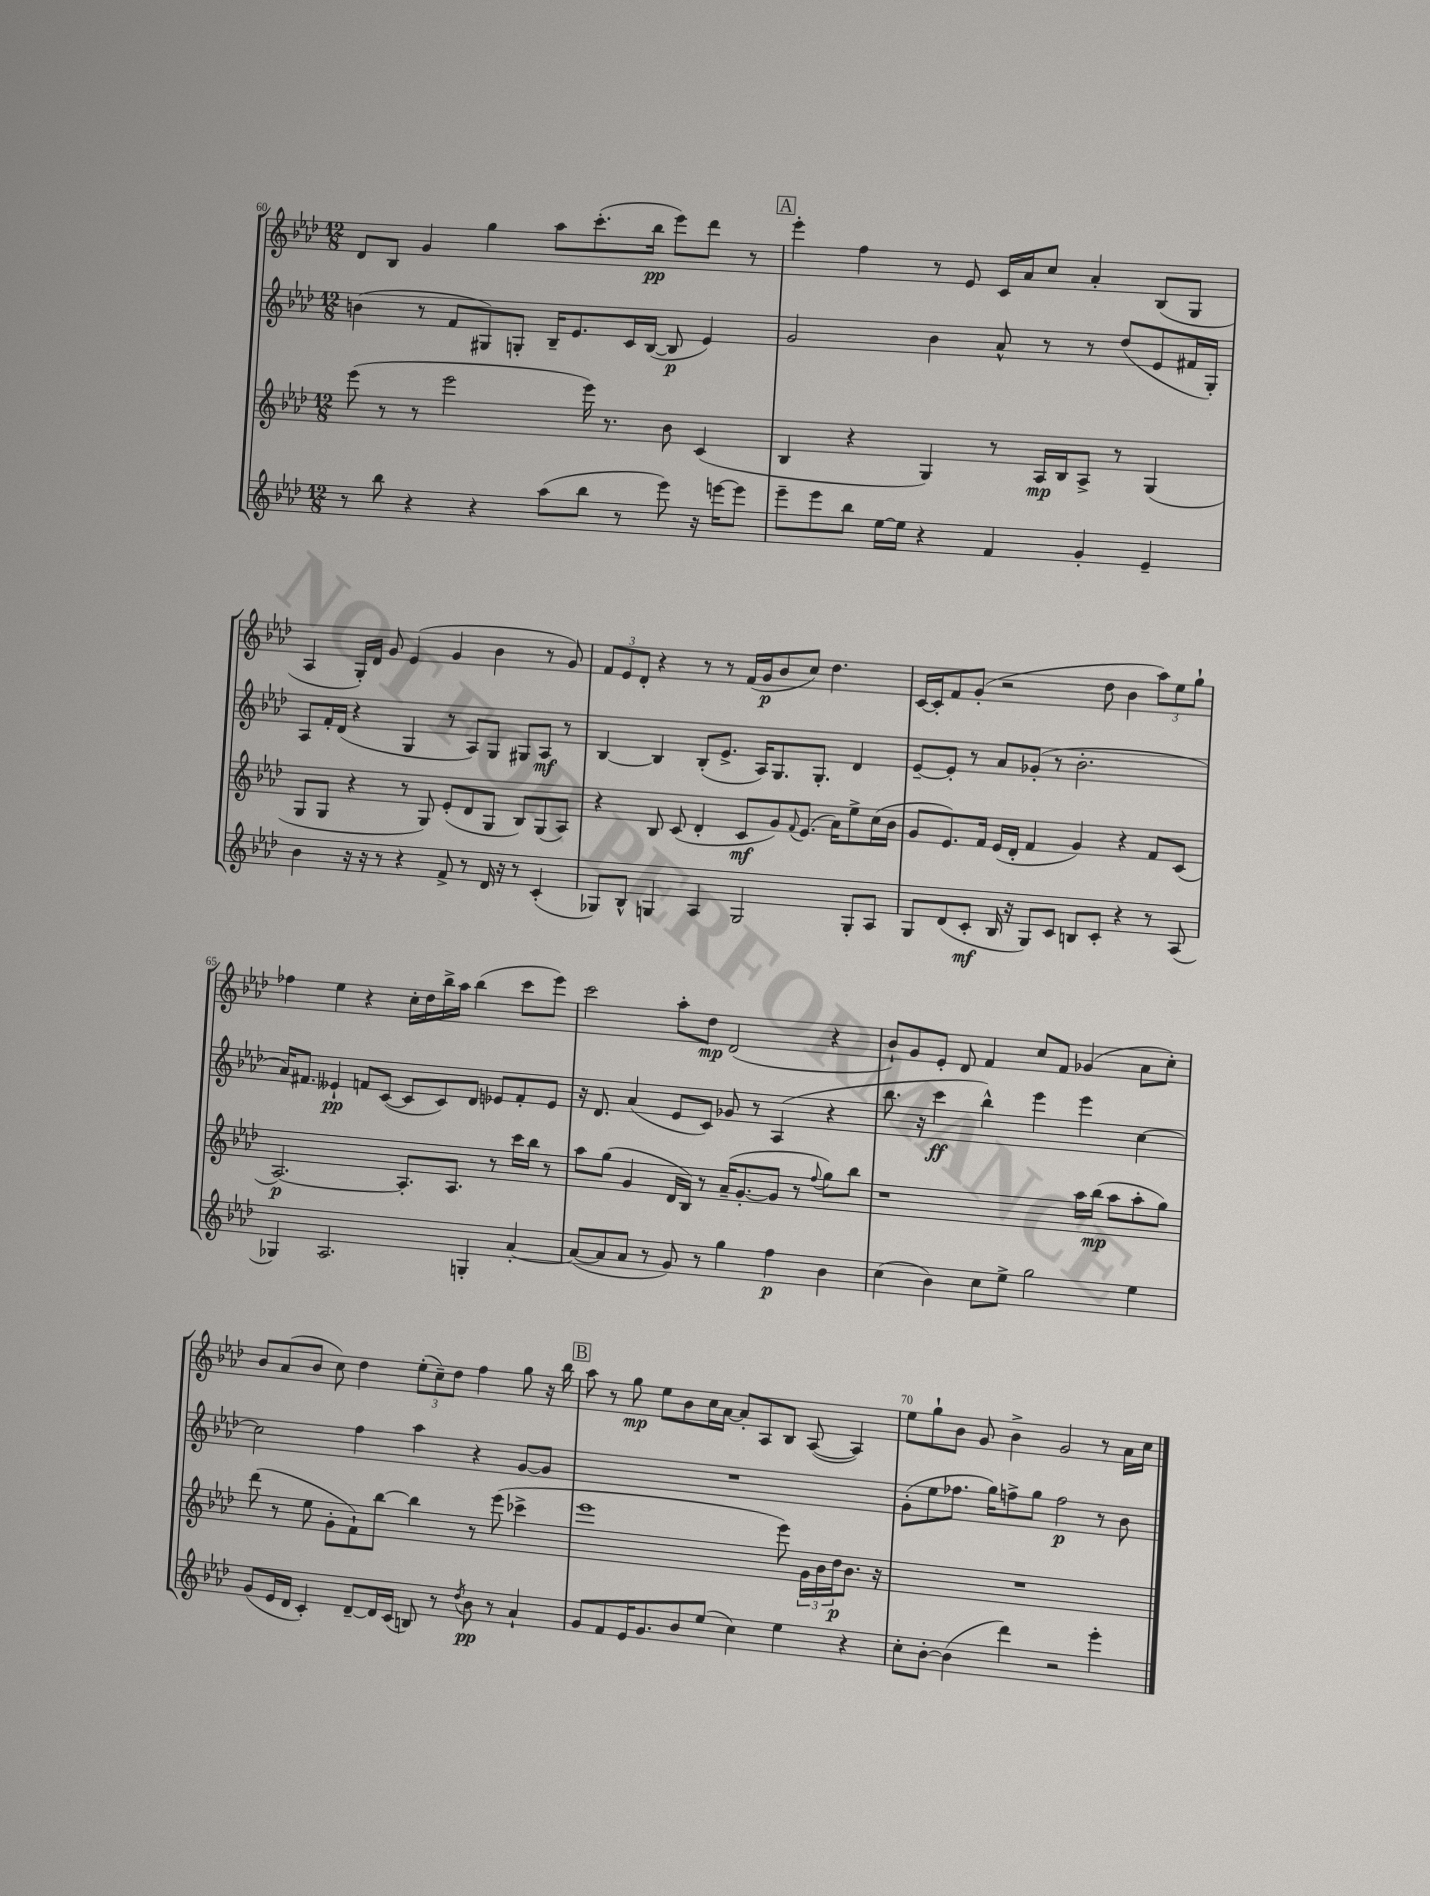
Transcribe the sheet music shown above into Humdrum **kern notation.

**kern	**kern	**kern	**kern
*staff4	*staff3	*staff2	*staff1
*clefG2	*clefG2	*clefG2	*clefG2
*k[b-e-a-d-]	*k[b-e-a-d-]	*k[b-e-a-d-]	*k[b-e-a-d-]
*M12/8	*M12/8	*M12/8	*M12/8
8r	(8eee-	(4b	8d-
8bb-	8r	.	8B-
4r	8r	8r	4g
.	2eee-	8f	.
4r	.	8G#)	4gg
.	.	8G'	.
(8aa-	.	16B-~	8aa-
.	.	8.e-	.
8bb-	16eee-)	.	(8.ccc'
.	8.r	.	.
8r	.	16c	.
.	.	([16B-	16bb-
8eee-)	8b-	8B-]	8eee-)
16r	(4c	4e-)	8ddd-
[16eee	.	.	.
8eee]	.	.	8r
=	=	=	=
8eee-~	4B-	2g	4eee-'
8eee-	.	.	.
8bb-	4r	.	4ff
[16ee-	.	.	.
16ee-]	.	.	.
4r	4G)	4b-	8r
.	.	.	8e-
4f	8r	8a-^^	16c
.	.	.	16a-
.	16A-	8r	8cc
.	16B-	.	.
4g'	8A-^	8r	4a-'
.	8r	(8dd-	.
4e-~	(4G	8e-	(8B-
.	.	16f#	8G
.	.	16G')	.
=	=	=	=
4b-	8G	8A-	4A-
.	8G	16f'	.
.	.	(16d-	.
16r	4r	4r	16G')
16r	.	.	16d-
8r	.	.	8g
4r	8r	4G	(4e-
.	8G)	.	.
8f^	(8e-'	8r	4g
8r	8d-	8A-)	.
16d-	8G	8G	4b-
16r	.	.	.
8r	8B-)	8G#	.
(4c'	(8G	8A-	8r
.	8A-)	8r	8g)
=	=	=	=
8G-)	4r	[4B-	12f
.	.	.	12e-
8B-^^	.	.	.
.	.	.	12d-'
4G	8B-	4B-]	4r
.	(8c	.	.
4A-	4d-'	(8B-'	8r
.	.	8.e-^	8r
2G	8c	.	(16f
.	.	16A-)	16g
.	8g)	8.G	8b-
.	8qqf	.	.
.	(8.e-	.	8cc)
.	.	8.G'	.
.	.	.	4.dd-
.	16a-)	.	.
8G'	8ee-^	4d-	.
8A-	(16cc	.	.
.	16b-	.	.
=	=	=	=
8G	8g	[8e-~	[16c
.	.	.	16c']
(8d-	8.e-)	8e-']	8f
8c'	.	8r	(8g'
.	16f	.	.
16B-	(16e-	8a-	2r
16r	16d-'	.	.
8G)	4f	(8g-'	.
8c	.	8r	.
8B	4g)	2.b-'	.
8c'	.	.	8dd-
4r	4r	.	4b-
8r	8f	.	12aa-)
.	.	.	12ee-
(8A-	(8c	.	.
.	.	.	12gg`
=	=	=	=
4G-)	[2.A-)	16a-)	4ff-
.	.	8.f#	.
2.A-	.	4e--`	4ee-
.	.	8f	4r
.	.	([8c	.
.	8.A-']	8c]	16cc'
.	.	.	16dd-
.	.	8c)	16bb-^
.	8.A-	.	16aa-
4G'	.	8d-	(4bb-
.	8r	8e-	.
[4a-'	16ccc	8f'	8ccc
.	16bb-	.	.
.	8r	8e-	8eee-)
=	=	=	=
(8a-_	8aa-	16r	2ccc
.	.	8.d-	.
8a-]	(8gg	.	.
8a-	4g	(4a-	.
8r	.	.	.
8g)	16d-	8e-	8aa-'
.	16B-)	.	.
8r	8r	8c)	8dd-
4gg	(16a-~	8g-	(2d-
.	[8.g'	.	.
.	.	8r	.
4ff	8g]	(4A-	.
.	8r	.	.
.	8qqff	.	.
4b-	8gg)	4r	4r
.	8bb-	.	.
=	=	=	=
(4cc	1r	8.bb-	8b-`)
.	.	.	8g
.	.	16r	.
4b-)	.	4ccc	8e-'
.	.	.	8d-
8cc	.	4bb-^^)	4f
8ee-^	.	.	.
2gg	.	4eee-	8cc
.	.	.	8f
.	16aa-	4eee-	(4g-
.	(16bb-	.	.
.	8aa-	.	.
4ee-	8aa-'	[4cc	8a-
.	8gg)	.	8cc')
=	=	=	=
(8g	(8ddd-	2cc]	8b-
16e-	8r	.	(8a-
16d-	.	.	.
4c')	8ee-	.	8b-
.	8g'	.	8cc)
[8d-~	8f`)	4ff	4dd-
16d-]	[8bb-	.	.
(16c	.	.	.
8B)	4bb-]	4aa-	(12ee-'
.	.	.	12cc~)
8r	.	.	.
.	.	.	12dd-
8qdd-	.	.	.
8b-	8r	4r	4ff
8r	(8eee-	.	.
4a-`	4ccc-^	[8g	8gg
.	.	8g]	16r
.	.	.	16bb-
=	=	=	=
8g	1eee-	1.r	8aa-
8f	.	.	8r
16e-	.	.	8gg
8.g	.	.	.
.	.	.	8ee-
8b-	.	.	8b-
(8ee-	.	.	16cc
.	.	.	[16a-
4cc)	.	.	8a-']
.	.	.	8A-
4ee-	8eee-)	.	8B-
.	24g	.	([8A-
.	24b-	.	.
.	24dd-	.	.
4r	8.b-	.	4A-])
.	16r	.	.
=	=	=	=
8cc'	1.r	(8g'	8ee-
[8b-'	.	8ee-	8gg`
(4b-]	.	8.ff-	8b-
.	.	.	8g
.	.	16gg)	.
4ddd-)	.	8ff^	4b-^
.	.	8gg	.
2r	.	2ff	2g
4eee-'	.	8r	8r
.	.	8b-	16a-
.	.	.	16cc
==	==	==	==
*-	*-	*-	*-
